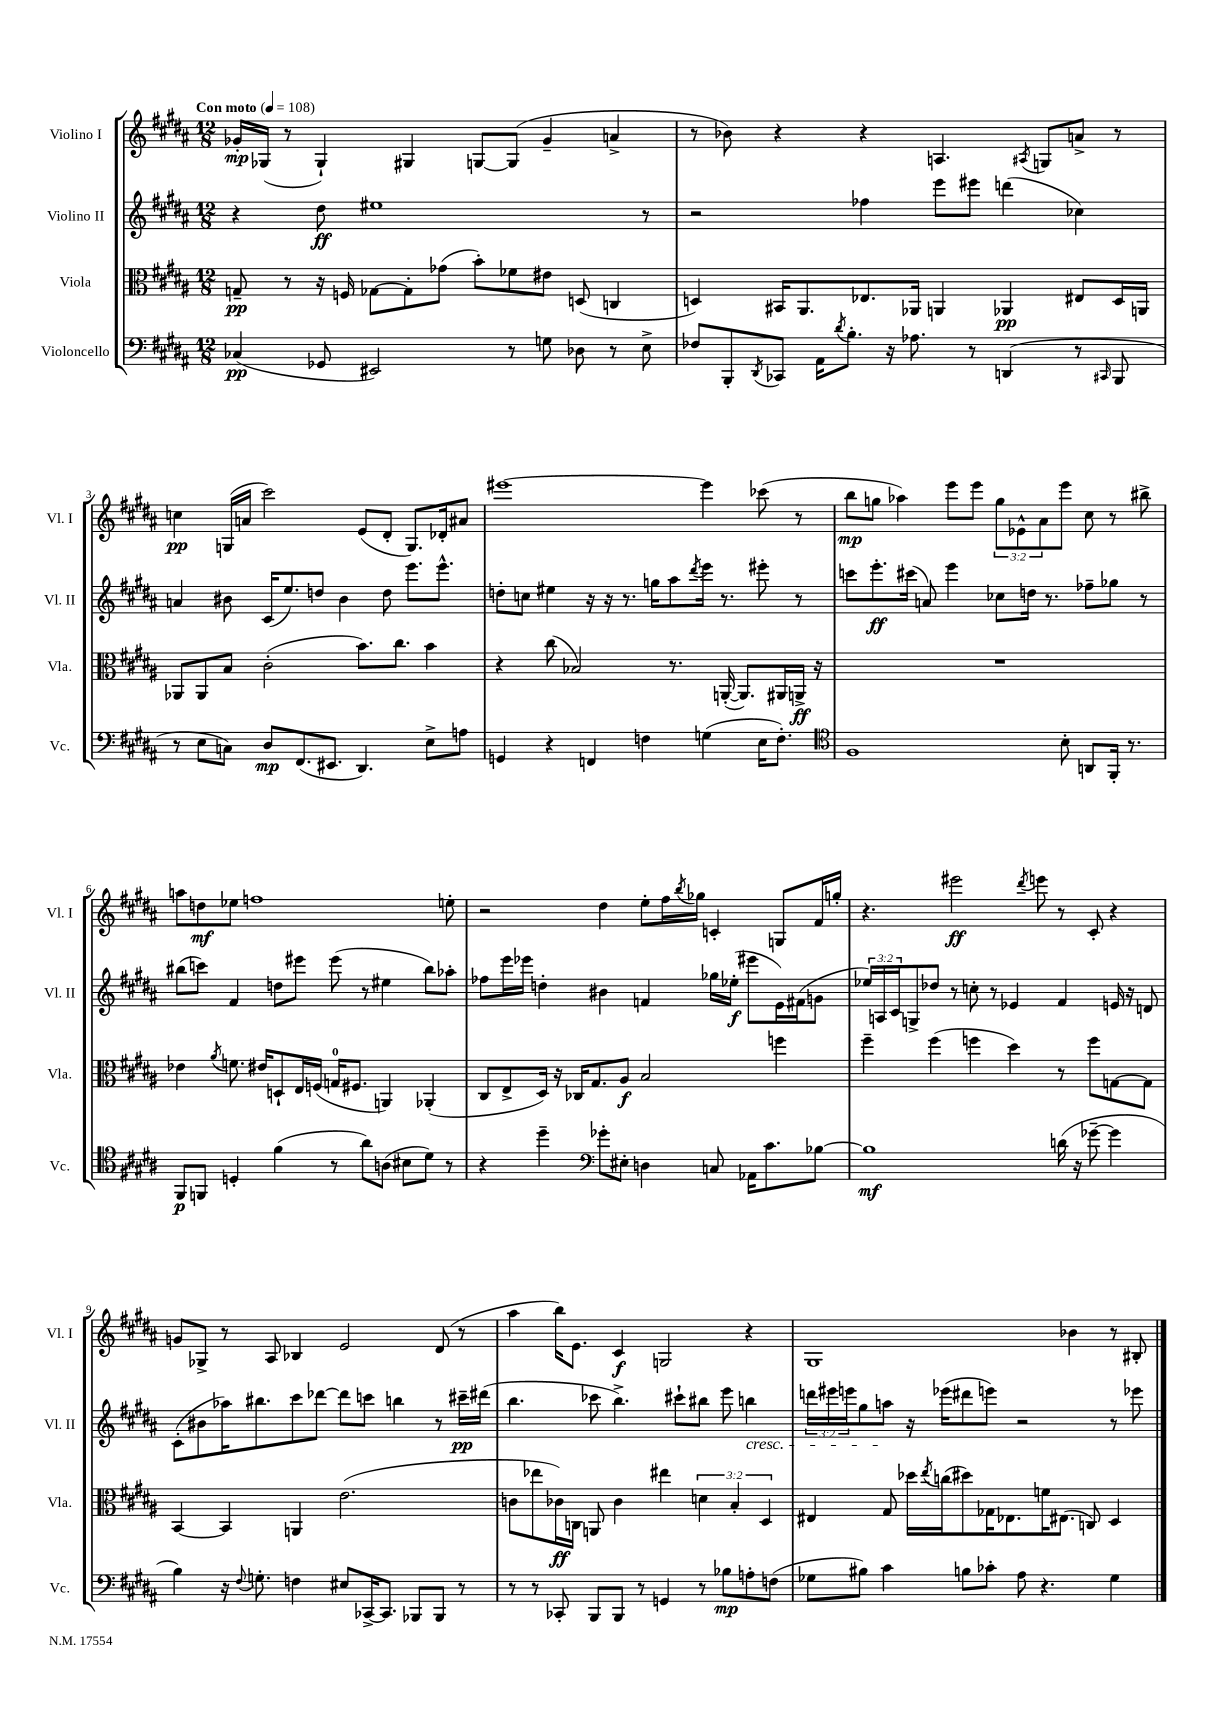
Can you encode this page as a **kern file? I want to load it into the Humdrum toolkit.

**kern	**dynam	**kern	**dynam	**kern	**dynam	**kern	**dynam
*part4	*part4	*part3	*part3	*part2	*part2	*part1	*part1
*staff4	*staff4	*staff3	*staff3	*staff2	*staff2	*staff1	*staff1
*I"Violoncello	*	*I"Viola	*	*I"Violino II	*	*I"Violino I	*
*I'Vc.	*	*I'Vla.	*	*I'Vl. II	*	*I'Vl. I	*
*clefF4	*	*clefC3	*	*clefG2	*	*clefG2	*
*k[f#c#g#d#a#]	*	*k[f#c#g#d#a#]	*	*k[f#c#g#d#a#]	*	*k[f#c#g#d#a#]	*
*M12/8	*	*M12/8	*	*M12/8	*	*M12/8	*
*MM108	*	*MM108	*	*MM108	*	*MM108	*
=1	=1	=1	=1	=1	=1	=1	=1
!	!	!	!	!	!	!LO:TX:a:B:t=Con moto	!
(4C-X/	pp	8Gn~/	pp	4r	.	16g-X'/LL	mp
.	.	.	.	.	.	(16G-X/JJ	.
.	.	8r	.	.	.	8r	.
8GG-X/	.	16r	.	8dd#\	ff	4G-`/)	.
.	.	16Fn/	.	.	.	.	.
2EE#X/)	.	[8G-X\L	.	1ee#X	.	.	.
.	.	8G-'\]	.	.	.	4G#X/	.
.	.	(8g-X\J	.	.	.	.	.
.	.	8b'\L)	.	.	.	[8Gn/L	.
8r	.	8f-X\	.	.	.	(8G/J]	.
8Gn\	.	8e#X\J	.	.	.	4g-~/	.
8D-X\	.	(8Dn/	.	.	.	.	.
8r	.	4Cn/	.	.	.	4an^/	.
8E^\	.	.	.	8r	.	.	.
=2	=2	=2	=2	=2	=2	=2	=2
8F-X/L	.	4Dn/)	.	2r	.	8r	.
8BBB'/	.	.	.	.	.	8b-X\)	.
8qDD#/	.	.	.	.	.	.	.
8CC-X/J	.	16BB#X/KL	.	.	.	4r	.
.	.	8.AA#/	.	.	.	.	.
16AA#\KL	.	.	.	.	.	.	.
8qd#/	.	.	.	.	.	.	.
8.B'\J	.	.	.	.	.	.	.
.	.	8.E-X/	.	4ff-X\	.	4r	.
16r	.	.	.	.	.	.	.
8.A-X\	.	16AA-X/Jk	.	.	.	.	.
.	.	4AAn/	.	8eee\L	.	4.An/	.
8r	.	.	.	8eee#X\J	.	.	.
(4DDn/	.	4AA-X/	pp	(4dddn\	.	.	.
.	.	.	.	.	.	8qA#X/	.
.	.	.	.	.	.	8Gn/L	.
8r	.	8E#X/L	.	4cc-X\)	.	8an^/J	.
16qqCC#X/	.	.	.	.	.	.	.
8BBB/	.	16D/L	.	.	.	8r	.
.	.	16AAn/JJ	.	.	.	.	.
!!LO:LB:g=z
=3	=3	=3	=3	=3	=3	=3	=3
8r	.	8AA-X/L	.	4an/	.	4ccn\	pp
8E\L	.	8AA-/	.	.	.	.	.
8Cn\J)	.	8B/J	.	8b#X\	.	(16Gn/LL	.
.	.	.	.	.	.	16an/JJ	.
8D#/L	mp	(2c#'\	.	(16c#/KL	.	2ccc#\)	.
.	.	.	.	8.ee/)	.	.	.
(8.FF#/	.	.	.	.	.	.	.
.	.	.	.	8ddn/J	.	.	.
8.EE#X/J	.	.	.	.	.	.	.
.	.	.	.	4b#\	.	.	.
4.DD#/)	.	8.b\L)	.	.	.	(8e/L	.
.	.	.	.	8dd\	.	8d#'/J	.
.	.	8.cc#\J	.	.	.	.	.
.	.	.	.	8.eee\L	.	8.G/L)	.
8E^\L	.	4b\	.	.	.	.	.
.	.	.	.	8.eee^^\J	.	16d-X'/k	.
8An\J	.	.	.	.	.	8a#X/J	.
=4	=4	=4	=4	=4	=4	=4	=4
4GGn/	.	4r	.	8ddn'\L	.	[1eee#X	.
.	.	.	.	8ccn\J	.	.	.
4r	.	(8cc#\	.	4ee#X\	.	.	.
.	.	2B-X/)	.	.	.	.	.
4FFn/	.	.	.	16r	.	.	.
.	.	.	.	16r	.	.	.
.	.	.	.	8.r	.	.	.
4Fn\	.	.	.	.	.	.	.
.	.	.	.	16ggn\KL	.	.	.
.	.	8.r	.	8aa#\	.	.	.
.	.	.	.	8qddd#/	.	.	.
(4Gn\	.	.	.	16eee\Jk	.	4eee#\]	.
.	.	([16AAn'/	.	8.r	.	.	.
.	.	8.AA/L])	.	.	.	.	.
16E\KL	.	.	.	8eee#X'\	.	(8ccc-X\	.
8.F'\J)	.	16AA#X/L	.	.	.	.	.
.	.	16AAn^/JJ	ff	8r	.	8r	.
.	.	16r	.	.	.	.	.
=5	=5	=5	=5	=5	=5	=5	=5
*clefC4	*	*	*	*	*	*	*
1F#	.	1.r	.	8cccn\L	.	8bb\L	mp
.	.	.	.	8.eee'\	ff	8ggn\J	.
.	.	.	.	.	.	4aa-X\)	.
.	.	.	.	(16ccc#X\Jk	.	.	.
.	.	.	.	8an/)	.	.	.
.	.	.	.	4eee\	.	8eee\L	.
.	.	.	.	.	.	8eee\J	.
.	.	.	.	8cc-X\L	.	12gg\L	.
.	.	.	.	.	.	12e-X^^\	.
.	.	.	.	16ddn\Jk	.	.	.
.	.	.	.	.	.	12a#\	.
.	.	.	.	8.r	.	.	.
8B'\	.	.	.	.	.	8eee\J	.
8AAn/L	.	.	.	8ff-X~\L	.	8cc#\	.
16FF#'/Jk	.	.	.	8gg-X\J	.	8r	.
8.r	.	.	.	.	.	.	.
.	.	.	.	8r	.	8bb#X^\	.
!!LO:LB:g=z
=6	=6	=6	=6	=6	=6	=6	=6
8FF#/L	p	4e-X\	.	(8bb#X\L	.	8aan\L	.
8FFn/J	.	.	.	8cccn\J)	.	8ddn\	mf
.	.	8qa#/	.	.	.	.	.
4Dn'/	.	8.fn\	.	4f#/	.	8ee-X\J	.
.	.	.	.	.	.	1ffn	.
.	.	16e#X/KL	.	.	.	.	.
(4f#\	.	8Dn`/	.	8ddn\L	.	.	.
.	.	16E/L	.	8eee#X\J	.	.	.
.	.	(16Fn/JJ	.	.	.	.	.
8r	.	16Gn/KL	.	(8eee#\	.	.	.
.	.	8.F#X/J	.	.	.	.	.
8a#\L)	.	.	.	8r	.	.	.
(8An\J	.	4AAn/)	.	4ee#X\	.	.	.
8B#X\L	.	.	.	.	.	.	.
8d#\J)	.	(4AA-X'/	.	8bb#\L)	.	.	.
8r	.	.	.	8aa-X'\J	.	8een'\	.
=7	=7	=7	=7	=7	=7	=7	=7
4r	.	8C#/L	.	8ff-X\L	.	2r	.
.	.	8E^/	.	16eee\L	.	.	.
.	.	.	.	16eee-X\JJ	.	.	.
4dd#~\	.	16D#/Jk)	.	4ddn'\	.	.	.
.	.	16r	.	.	.	.	.
.	.	16C-X/KL	.	.	.	.	.
.	.	8.G#/	.	.	.	.	.
*clefF4	*	*	*	*	*	*	*
8g-X'\L	.	.	.	4b#X\	.	4dd#\	.
8E#X'\J	.	8A#/J	f	.	.	.	.
4Dn\	.	2B/	.	4fn/	.	8ee'\L	.
.	.	.	.	.	.	16ff#\L	.
.	.	.	.	.	.	8qbb/	.
.	.	.	.	.	.	16gg-X\JJ	.
8Cn/	.	.	.	16gg-X\LL	.	4cn'/	.
.	.	.	.	(16ee-X'\JJ	f	.	.
16AA-X\KL	.	.	.	8eee#X\L	.	.	.
8.c#\	.	.	.	.	.	.	.
.	.	4ffn\	.	16e\L)	.	8Gn/L	.
.	.	.	.	(16f#X\J	.	.	.
[8B-X\J	.	.	.	8gn\J	.	16f#/L	.
.	.	.	.	.	.	16ggn'/JJ	.
=8	=8	=8	=8	=8	=8	=8	=8
1B-]	mf	4ff#~\	.	24ee-X/LL)	.	4.r	.
.	.	.	.	24An/	.	.	.
.	.	.	.	24c#/J	.	.	.
.	.	.	.	8Gn^/	.	.	.
.	.	(4ff#\	.	8dd-X/J	.	.	.
.	.	.	.	8r	.	2eee#X\	ff
.	.	4ffn\	.	8ccn'\	.	.	.
.	.	.	.	8r	.	.	.
.	.	4dd#\)	.	4e-X/	.	.	.
.	.	.	.	.	.	8qddd#/	.
.	.	.	.	.	.	8eeen\	.
(16dn\	.	8r	.	4f#/	.	8r	.
16r	.	.	.	.	.	.	.
[8g-X~\	.	8ff\L	.	.	.	8c#'/	.
4g-\]	.	[8Gn\	.	16en/	.	4r	.
.	.	.	.	16r	.	.	.
.	.	8G\J]	.	8dn/	.	.	.
!!LO:LB:g=z
=9	=9	=9	=9	=9	=9	=9	=9
4B\)	.	[4BB/	.	(8c#'\L	.	8gn/L	.
.	.	.	.	8b#X\	.	8G-X^/J	.
16r	.	4BB/]	.	16aa-X\K)	.	8r	.
8qqF#/	.	.	.	.	.	.	.
8.Gn'\	.	.	.	8.bb#X\	.	.	.
.	.	.	.	.	.	8A#/	.
4Fn\	.	4AAn/	.	8ccc#\	.	4B-X/	.
.	.	.	.	[8ddd-X\J	.	.	.
8E#X/L	.	(2.e\	.	8ddd-\L]	.	2e/	.
[16CC-X^/K	.	.	.	8cccn\J	.	.	.
8.CC-/J]	.	.	.	.	.	.	.
.	.	.	.	4bbn\	.	.	.
8BBB-X/L	.	.	.	.	.	.	.
8BBB-/J	.	.	.	8r	.	(8d#/	.
8r	.	.	.	16ccc#X~\LL	pp	8r	.
.	.	.	.	(16ddd#X\JJ	.	.	.
=10	=10	=10	=10	=10	=10	=10	=10
8r	.	8cn\L	.	4.bb\	.	4aa#\	.
8r	.	8ee-X\	.	.	.	.	.
8CC-X'/	.	16c-X\L)	ff	.	.	16bb\KL)	.
.	.	16Cn\JJ	.	.	.	8.e\J	.
8BBB/L	.	8AAn/	.	8ccc-X\	.	.	.
8BBB/J	.	4c-\	.	4.bb^\)	.	4c#/	f
8r	.	.	.	.	.	.	.
4GGn/	.	4ee#X\	.	.	.	2Gn/	.
.	.	.	.	8ccc#X`\L	.	.	.
8r	.	6dn\	.	8bb#X\J	.	.	.
8B-X\L	mp	.	.	8eee\	.	.	.
.	.	6B'/	.	.	.	.	.
!	!	!	!	!LO:TX:b:i:t=cresc.	!	!	!
8An'\	.	.	.	4bbn\	.	4r	.
.	.	6D#/	.	.	.	.	.
(8Fn\J	.	.	.	.	.	.	.
=11	=11	=11	=11	=11	=11	=11	=11
8G-X\L	.	4E#X/	.	24dddn\LL	.	1G#	.
.	.	.	.	24eee#X\	.	.	.
.	.	.	.	24eeen\J	.	.	.
8B#X\J)	.	.	.	8gg#\	.	.	.
4c#\	.	8G#/	.	8aan\J	.	.	.
.	.	16dd-X\LL	.	16r	.	.	.
.	.	8qee/	.	.	.	.	.
.	.	(16ccn\J	.	(16eee-X\KL	.	.	.
8Bn\L	.	8dd#X\)	.	8ddd#X\	.	.	.
8c-X'\J	.	16G-X\K	.	8eeen\J)	.	.	.
.	.	8.E-X\	.	.	.	.	.
8A#\	.	.	.	2r	.	.	.
4.r	.	16fn\K	.	.	.	.	.
.	.	(8.E#X\J	.	.	.	.	.
.	.	.	.	.	.	4b-X\	.
.	.	8Cn/)	.	.	.	.	.
4G-\	.	4D#/	.	8r	.	8r	.
.	.	.	.	8eee-X\	.	8B#X'/	.
==	==	==	==	==	==	==	==
*-	*-	*-	*-	*-	*-	*-	*-
